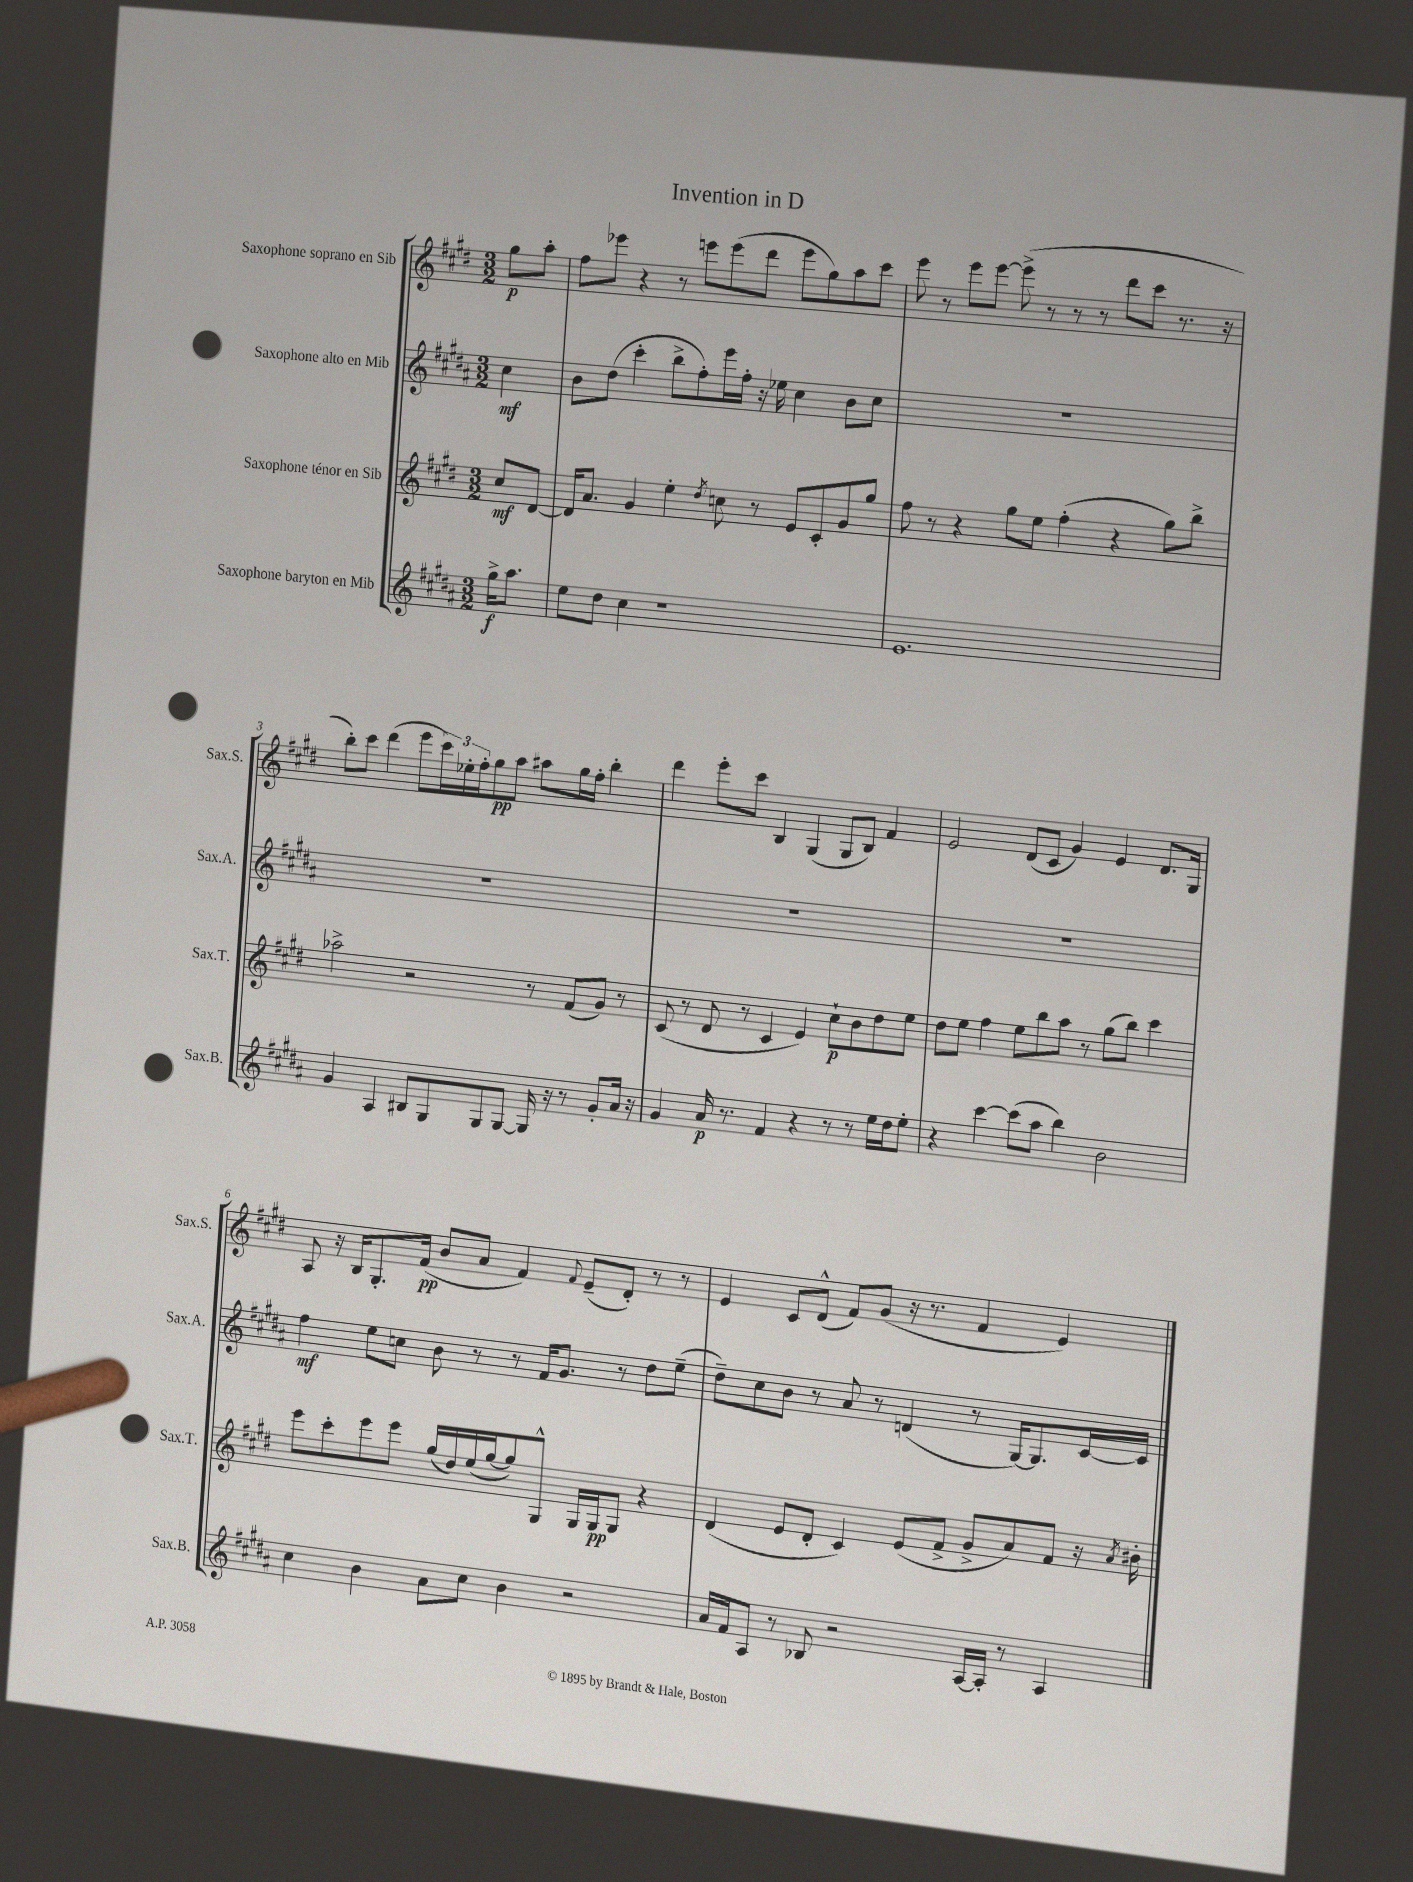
\header { title = "Invention in D" }
<<
\new StaffGroup <<
\new Staff = "s0" \with { instrumentName = "Saxophone soprano en Sib" shortInstrumentName = "Sax.S." } {
    \clef treble \key e \major \numericTimeSignature \time 3/2 \partial 4
    gis''8\p a''8-. |
    fis''8 ees'''8 r4 r8 e'''8 e'''8( dis'''8 e'''8 gis''8) a''8 cis'''8 |
    e'''8 r8 e'''8 e'''8~ e'''8->( r8 r8 r8 dis'''8 cis'''8 r8. r16 |
    b''8-.) cis'''8 dis'''4( e'''8 \tuplet 3/2 { cis'''16) ees''16-. fis''16-. } gis''8\pp a''8 ais''8 gis''16 fis''16-. b''4-. |
    dis'''4 e'''8-. cis'''8 b4 gis4( gis8 b8) fis'4 |
    e'2 dis'8( cis'8 gis'4) e'4 dis'8. gis16 |
    a8 r16 b16 gis8.-. fis'16\pp( b'8 a'8 fis'4) \appoggiatura { fis'8 } e'8--( dis'8-.) r8 r8 |
    e'4 cis'8 dis'8-^( fis'8) gis'8( r16 r8. fis'4 e'4) \bar "|." |
}
\new Staff = "s1" \with { instrumentName = "Saxophone alto en Mib" shortInstrumentName = "Sax.A." } {
    \clef treble \key b \major \numericTimeSignature \time 3/2 \partial 4
    cis''4\mf |
    b'8 dis''8( cis'''4-. b''8-> fis''8-.) e'''16 fis''16-. r16 ees''16 cis''4 b'8 cis''8 |
    R1. |
    R1. |
    R1. |
    R1. |
    fis''4\mf e''8 c''8 b'8 r8 r8 fis'16 gis'8. r8 dis''8 e''8--( |
    dis''8--) cis''8 b'8 r8 ais'8 r8 d'4( r8 gis16~) gis8. cis'16~ cis'16 \bar "|." |
}
\new Staff = "s2" \with { instrumentName = "Saxophone ténor en Sib" shortInstrumentName = "Sax.T." } {
    \clef treble \key e \major \numericTimeSignature \time 3/2 \partial 4
    cis''8\mf dis'8~ |
    dis'16 a'8. gis'4 e''4-. \acciaccatura { dis''8 } c''8 r8 e'8 cis'8-. gis'8 gis''8 |
    fis''8 r8 r4 gis''8 e''8 fis''4-.( r4 gis''8) b''8-> |
    aes''2-> r2 r8 fis'8( gis'8) r8 |
    cis'8( r8 dis'8 r8 cis'4 e'4) cis''8-!\p b'8 dis''8 e''8 |
    dis''8 e''8 fis''4 e''8 b''8 a''8 r8 gis''8( b''8) cis'''4 |
    e'''8 cis'''8-. e'''8 e'''8 gis''16( dis''16) e''16( gis''16~ gis''8) gis8-^ gis16 gis16\pp gis8 r4 |
    dis'4( e'8 dis'8-. cis'4) e'8( fis'8-> gis'8-> a'8) fis'8 r16 \acciaccatura { a'8 } bis'16-. \bar "|." |
}
\new Staff = "s3" \with { instrumentName = "Saxophone baryton en Mib" shortInstrumentName = "Sax.B." } {
    \clef treble \key b \major \numericTimeSignature \time 3/2 \partial 4
    gis''16->\f ais''8. |
    e''8 dis''8 cis''4 r1 |
    e'1. |
    gis'4 ais4 bis8 gis8 gis8 gis8~ gis16 r16 r8 gis'8-. ais'16 r16 |
    gis'4 ais'16\p r8. fis'4 r4 r8 r8 e''16 dis''16 e''8-. |
    r4 cis'''4~ cis'''8( ais''8 b''4) b'2 |
    cis''4 b'4 ais'8 cis''8 b'4 r2 |
    ais'16 fis'16 ais8 r8 bes8 r2 ais16~ ais16-. r8 ais4 \bar "|." |
}
>>
>>
